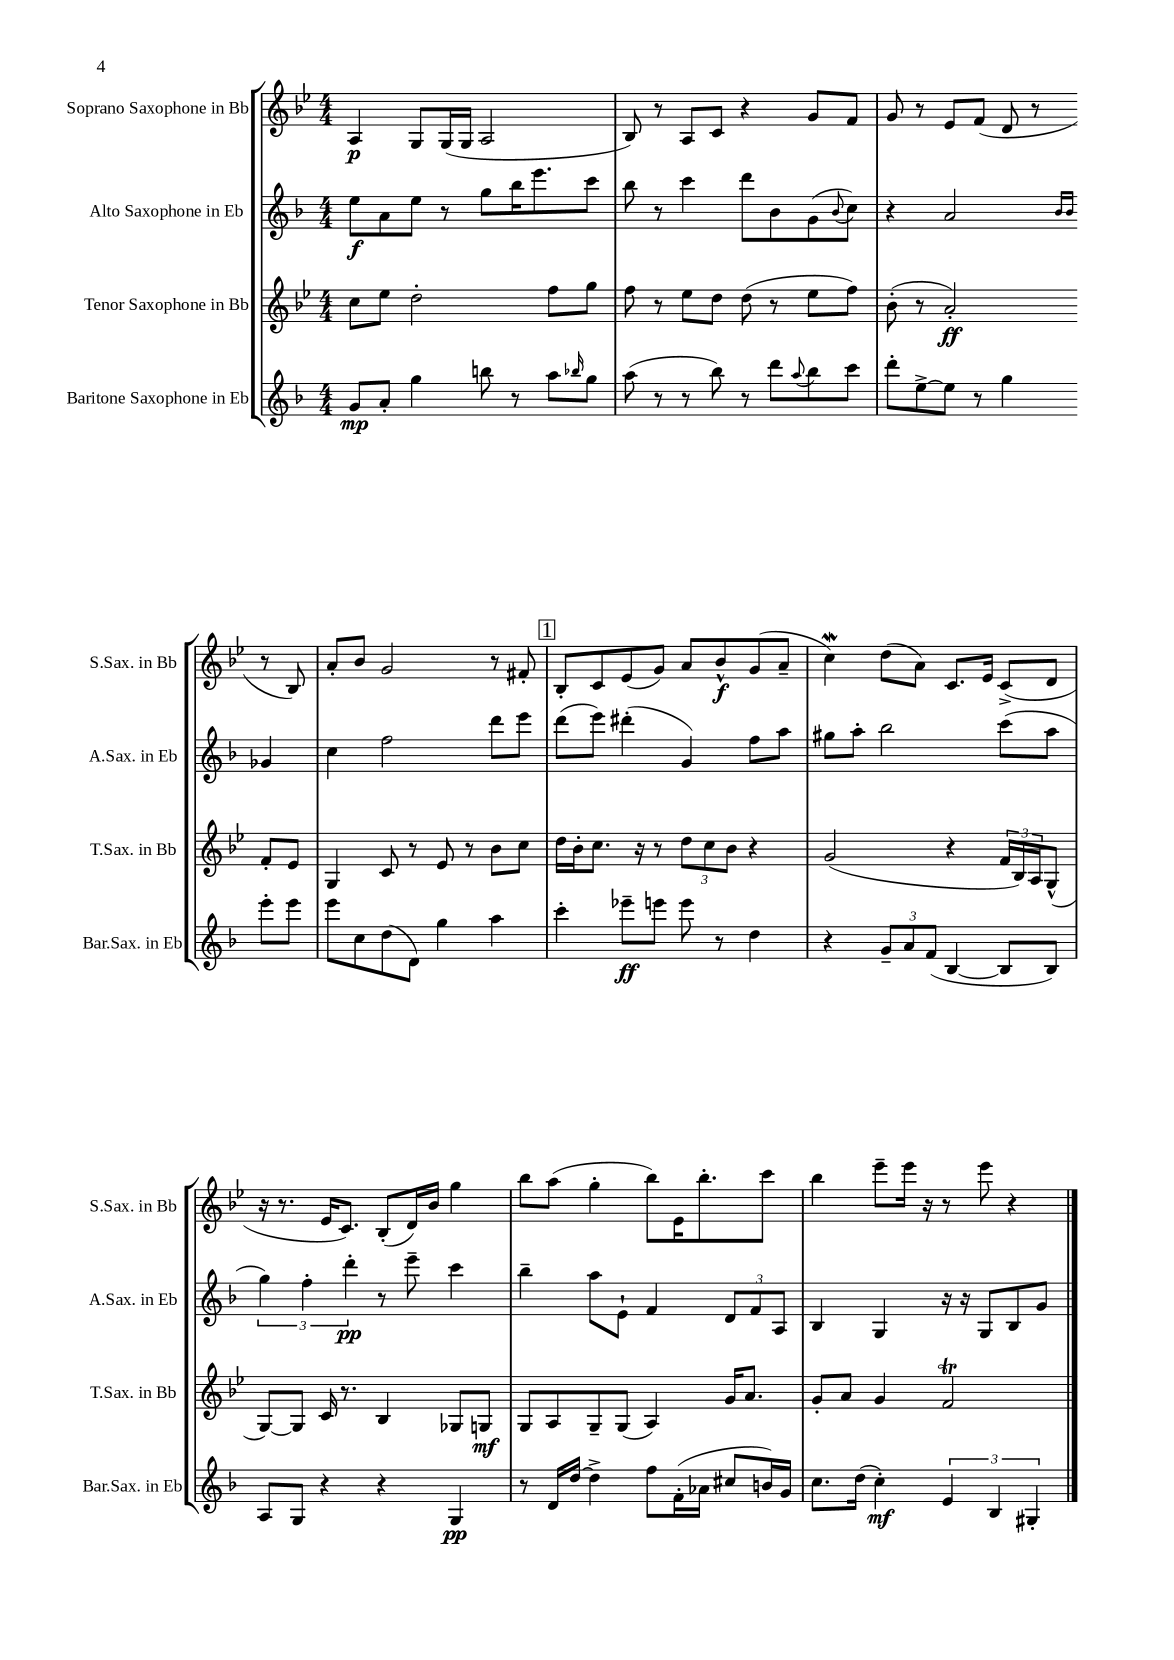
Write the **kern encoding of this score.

**kern	**kern	**kern	**kern
*staff4	*staff3	*staff2	*staff1
*clefG2	*clefG2	*clefG2	*clefG2
*k[b-]	*k[b-e-]	*k[b-]	*k[b-e-]
*M4/4	*M4/4	*M4/4	*M4/4
8g	8cc	8ee	4A
8a'	8ee-	8a	.
4gg	2dd'	8ee	8G
.	.	8r	(16G
.	.	.	16G
8bb	.	8gg	2A
8r	.	16bb-	.
.	.	8.eee	.
8aa	8ff	.	.
16qqbb-	.	.	.
8gg	8gg	8ccc	.
=	=	=	=
(8aa	8ff	8bb-	8B-)
8r	8r	8r	8r
8r	8ee-	4ccc	8A
8bb-)	8dd	.	8c
8r	(8dd	8ddd	4r
8ddd	8r	8b-	.
8qqaa	.	.	.
8bb-	8ee-	(8g	8g
.	.	8qqb-	.
8ccc	8ff)	8cc)	8f
=	=	=	=
8ddd'	(8b-'	4r	8g
[8ee^	8r	.	8r
8ee]	2a')	2a	8e-
8r	.	.	(8f
4gg	.	.	8d
.	.	.	8r
.	.	16qqb-	.
.	.	16qqb-	.
8eee'	8f'	4g-	8r
8eee	8e-	.	8B-)
=	=	=	=
8eee	4G	4cc	8a'
8cc	.	.	8b-
(8dd	8c	2ff	2g
8d)	8r	.	.
4gg	8e-	.	.
.	8r	.	.
4aa	8b-	8ddd	8r
.	8cc	8eee	8f#'
=	=	=	=
4ccc'	16dd	(8ddd	8B-'
.	16b-'	.	.
.	8.cc	8eee)	8c
8eee-~	.	(4ddd#'	(8e-
.	16r	.	.
8eee	8r	.	8g)
8eee	12dd	4g)	8a
.	12cc	.	.
8r	.	.	8b-^^
.	12b-	.	.
4dd	4r	8ff	(8g
.	.	8aa	8a~
=	=	=	=
4r	(2g	8gg#	4cc)
.	.	8aa'	.
12g~	.	2bb-	(8dd
12a	.	.	.
.	.	.	8a)
(12f	.	.	.
[4B-	4r	.	8.c
.	.	.	16e-
8B-]	24f	(8ccc	(8c^
.	24B-)	.	.
.	24A	.	.
8B-)	(8G^^	8aa	8d
=	=	=	=
8A	[8G)	6gg)	16r
.	.	.	8.r
8G	8G]	.	.
.	.	6ff'	.
4r	16c	.	16e-
.	8.r	.	8.c)
.	.	6ddd'	.
4r	4B-	8r	(8B-'
.	.	8eee~	16d)
.	.	.	16b-
4G	8G-	4ccc	4gg
.	8G	.	.
=	=	=	=
8r	8G	4bb-~	8bb-
16d	8A	.	(8aa
[16dd	.	.	.
4dd^]	8G~	8aa	4gg'
.	(8G	8e`	.
8ff	4A)	4f	8bb-)
(16f'	.	.	16e-
16a-	.	.	8.bb-'
8cc#	16g	12d	.
.	8.a	.	.
.	.	12f	.
16b)	.	.	8ccc
.	.	12A	.
16g	.	.	.
=	=	=	=
8.cc	8g'	4B-	4bb-
.	8a	.	.
(16dd	.	.	.
4cc')	4g	4G	8eee-~
.	.	.	16eee-
.	.	.	16r
6e	2f	16r	8r
.	.	16r	.
.	.	8G	8eee-
6B-	.	.	.
.	.	8B-	4r
6G#'	.	.	.
.	.	8g	.
==	==	==	==
*-	*-	*-	*-
